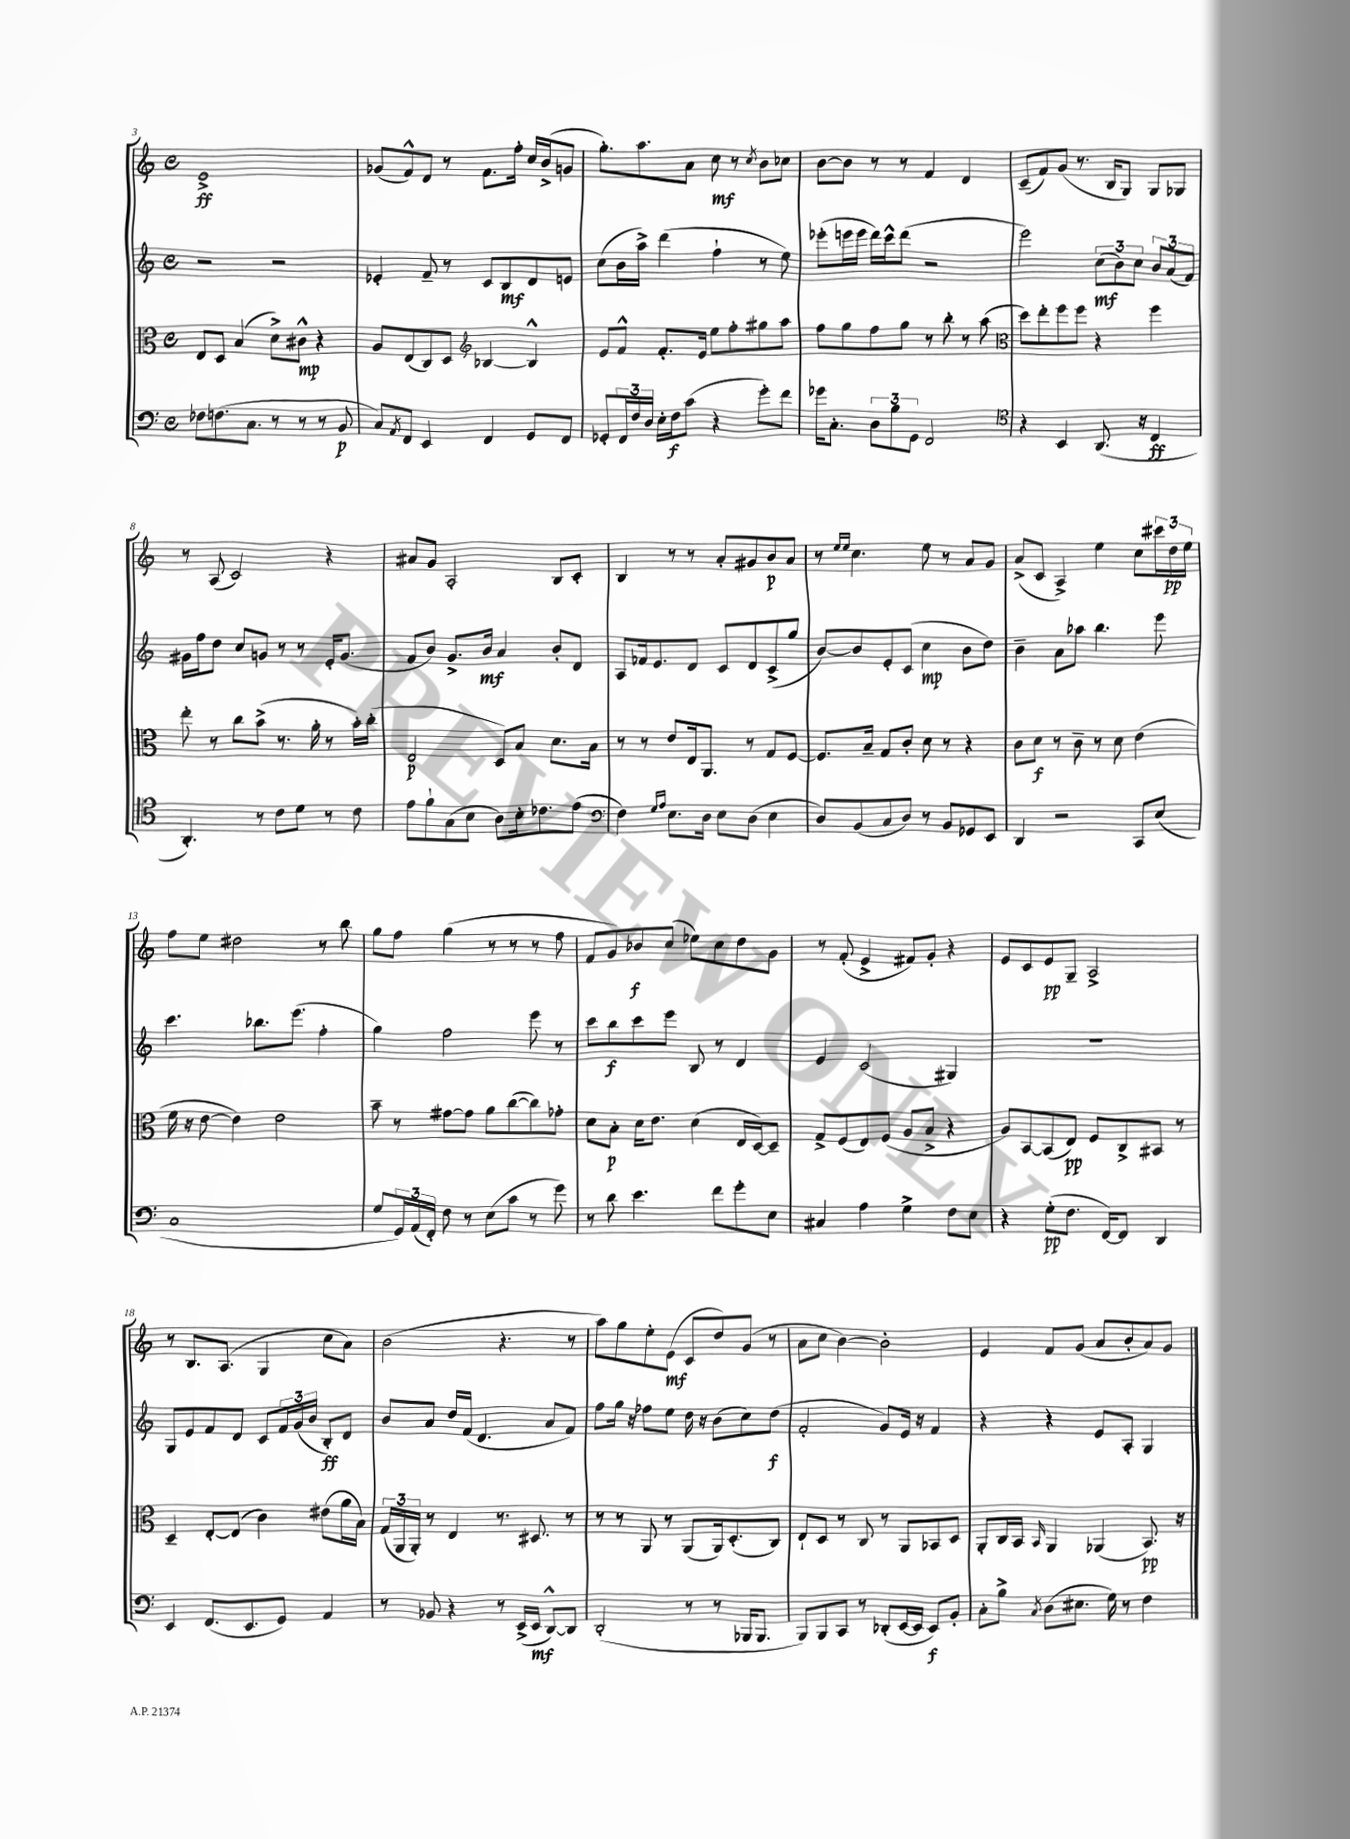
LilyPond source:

<<
\new StaffGroup <<
\new Staff = "s0" {
    \clef treble \key c \major \defaultTimeSignature \time 4/4
    e'1->\ff |
    ges'8( f'8-^) d'8 r8 f'8. f''16-. c''16 b'16->( g'8 |
    g''8.-.) a''8. a'8 c''8\mf r8 \acciaccatura { c''8 } b'8 ces''8 |
    b'8~ b'8 r8 r8 f'4 d'4 |
    c'8--( f'8) g'8( r8. b16 g8) g8 ges8 |
    r8 a8( c'2) r4 |
    ais'8 g'8 a2-. b8 c'8-. |
    b4 r8 r8 a'8-. gis'8 b'8\p a'8 |
    r8 \grace { e''16 e''16 } c''4. e''8 r8 a'8 g'8 |
    a'8->( c'8 a4->) e''4 c''8 \tuplet 3/2 { cis'''16 d''16\pp e''16 } |
    f''8 e''8 dis''2 r8 b''8 |
    g''8 f''8 g''4( r8 r8 r8 f''8 |
    f'8 g'8) bes'8\f c''8( ees''8) c''8 d''8 g'8 |
    r8 f'8-.( e'4-> fis'8) g'8-. r4 |
    e'8 c'8 e'8\pp g8-- a2-> |
    r8 b8. a8.( g4 c''8 a'8) |
    b'2( r4. r8 |
    a''8) g''8 e''8-. e'8\mf( c'8 d''8) g'8( r8 |
    a'8 c''8 b'4~) b'2-. |
    e'4 f'8 g'8( a'8 b'8-. a'8) g'8 \bar "|." |
}
\new Staff = "s1" {
    \clef treble \key c \major \defaultTimeSignature \time 4/4
    r2 r2 |
    ees'4-. f'8-- r8 c'8 b8\mf d'8 e'8 |
    c''8( b'16 a''16->) d'''4( f''4-! r8 e''8) |
    ees'''8-.( e'''16 e'''16 d'''16) c'''16-^ d'''8( r2 |
    e'''2) \tuplet 3/2 { c''8\mf( b'8) c''8 } \tuplet 3/2 { b'8 a'8( f'8) } |
    gis'16 f''16 d''8 c''8 g'8 r8 r8 e'16-. g'8.( |
    f'8 b'8) g'8.-> b'16\mf a'4 b'8-. d'8 |
    a8 fes'16 e'8. d'8 c'8 d'8 c'8->( g''8 |
    b'8~) b'8 e'8-. c'8( c''4\mp b'8 d''8) |
    b'4-- a'8 aes''8 b''4. e'''8 |
    c'''4. bes''8. e'''8.( f''4-. |
    g''4) f''2 e'''8 r8 |
    c'''8 b''8\f c'''8 e'''8 b8 r8 d'4 |
    e'4 c'2( gis4) |
    R1 |
    g8 e'8 f'8 d'8 c'8 \tuplet 3/2 { f'16 g'16( b'16 } b8-.\ff) d'8 |
    b'8 a'8 d''16 f'16( d'4. a'8 f'8) |
    f''8 g''16 r16 fes''8 e''8 d''16 r16 b'8( c''8) d''8\f( |
    f'2-. g'8) e'16 r16 f'4 |
    r4 r4 e'8 a8-. g4 \bar "|." |
}
\new Staff = "s2" {
    \clef alto \key c \major \defaultTimeSignature \time 4/4
    e8 d8 b4( d'8->) cis'8-^\mp r4 |
    a8 e8( c8) d8 \clef treble bes4~ bes4-^ |
    e'8 f'8-^ f'8.-. e'16 e''8 f''8-. gis''8 a''8 |
    f''8 g''8 f''8 g''8 r8 b''8-. r8 a''8( |
    \clef alto d''8) e''8-. f''8 f''8 r4 f''4 |
    e''8-. r8 c''8 b'8->( r8. a'16-. r8 b'16-.) c''16-.( |
    e2\p d8) b8 d'8. b16 |
    r8 r8 e'8 e16 a,8. r8 g8 f8~ |
    f8. b16-- g8 c'8-. d'8 r8 r4 |
    c'8 d'8\f r8 c'8-- r8 d'8 e'4( |
    f'16 r16 e'8~ e'4) e'2 |
    b'8-- r8 gis'8~ gis'8 a'8 c''8~( c''8) ges'8-. |
    d'8 b8-.\p d'16 e'8. d'4( e16 d16~) d8-- |
    g8-> f8( e8) f8( a8 b8-> r4 |
    a8) b,8~ b,8( e8\pp) f8 c8-> bis,8 r8 |
    d4-- e8~-. e8( c'4) eis'8( a'16 b16) |
    \tuplet 3/2 { g16( a,16 a,16-.) } r8 e4 r8. dis8. r8 |
    r8 r8 a,8 r8 a,8( a,16) d8.-.( c8) |
    e8-! d8 r8 c8 r8 a,8 bes,8 d8 |
    a,8-. c16 b,16 \grace { b,16 } a,4 aes,4( b,8.\pp) r16 \bar "|." |
}
\new Staff = "s3" {
    \clef bass \key c \major \defaultTimeSignature \time 4/4
    fes8 f8.( c8. r8 r8 r8 b,8\p |
    c8) \acciaccatura { a,8 } f,8 e,4 f,4 g,8 f,8 |
    ges,8-. \tuplet 3/2 { f,16 f16 d16 } e16-. f16\f c'8( r4 g'8-.) f'8 |
    ges'16 c8.-. \tuplet 3/2 { d8 b8 g,8 } f,2 |
    \clef tenor r4 b,4 a,8.( r16 c4\ff |
    a,4.-.) r8 c'8 d'8 r8 c'8 |
    e'8 f'8-! g8( b8 a8) b16-. ces'8. e'8( |
    \clef bass f4) \grace { g16 a16 } e8. d16 e8 d8( e4 |
    d8) b,8( c8 d8) r8 b,8 ges,8 e,8 |
    d,4 r2 c,8 e8( |
    c1 |
    g8 \tuplet 3/2 { g,16) a,16( f,16-.) } f8 r8 e8( c'8 r8 g'8) |
    r8 d'8 e'4. f'8 g'8-. e8 |
    cis4 a4 g4-> f8 e8 |
    r4 g8-.\pp( f8. f,16~) f,8 d,4 |
    e,4 f,8.( e,8. g,8) a,4 |
    r8 bes,8 r4 r8 e,16->( e,16\mf d,8~-^) d,8 |
    d,2-.( r8 r8 bes,,16 bes,,8. |
    b,,8) b,,8 c,8 r8 des,8-.( e,16~ e,16 e,8\f) b,8-. |
    c8-. b8-> \acciaccatura { c8 } d8( eis8. g16) r8 f4 \bar "|." |
}
>>
>>
\layout { \context { \Score currentBarNumber = #3 } }
